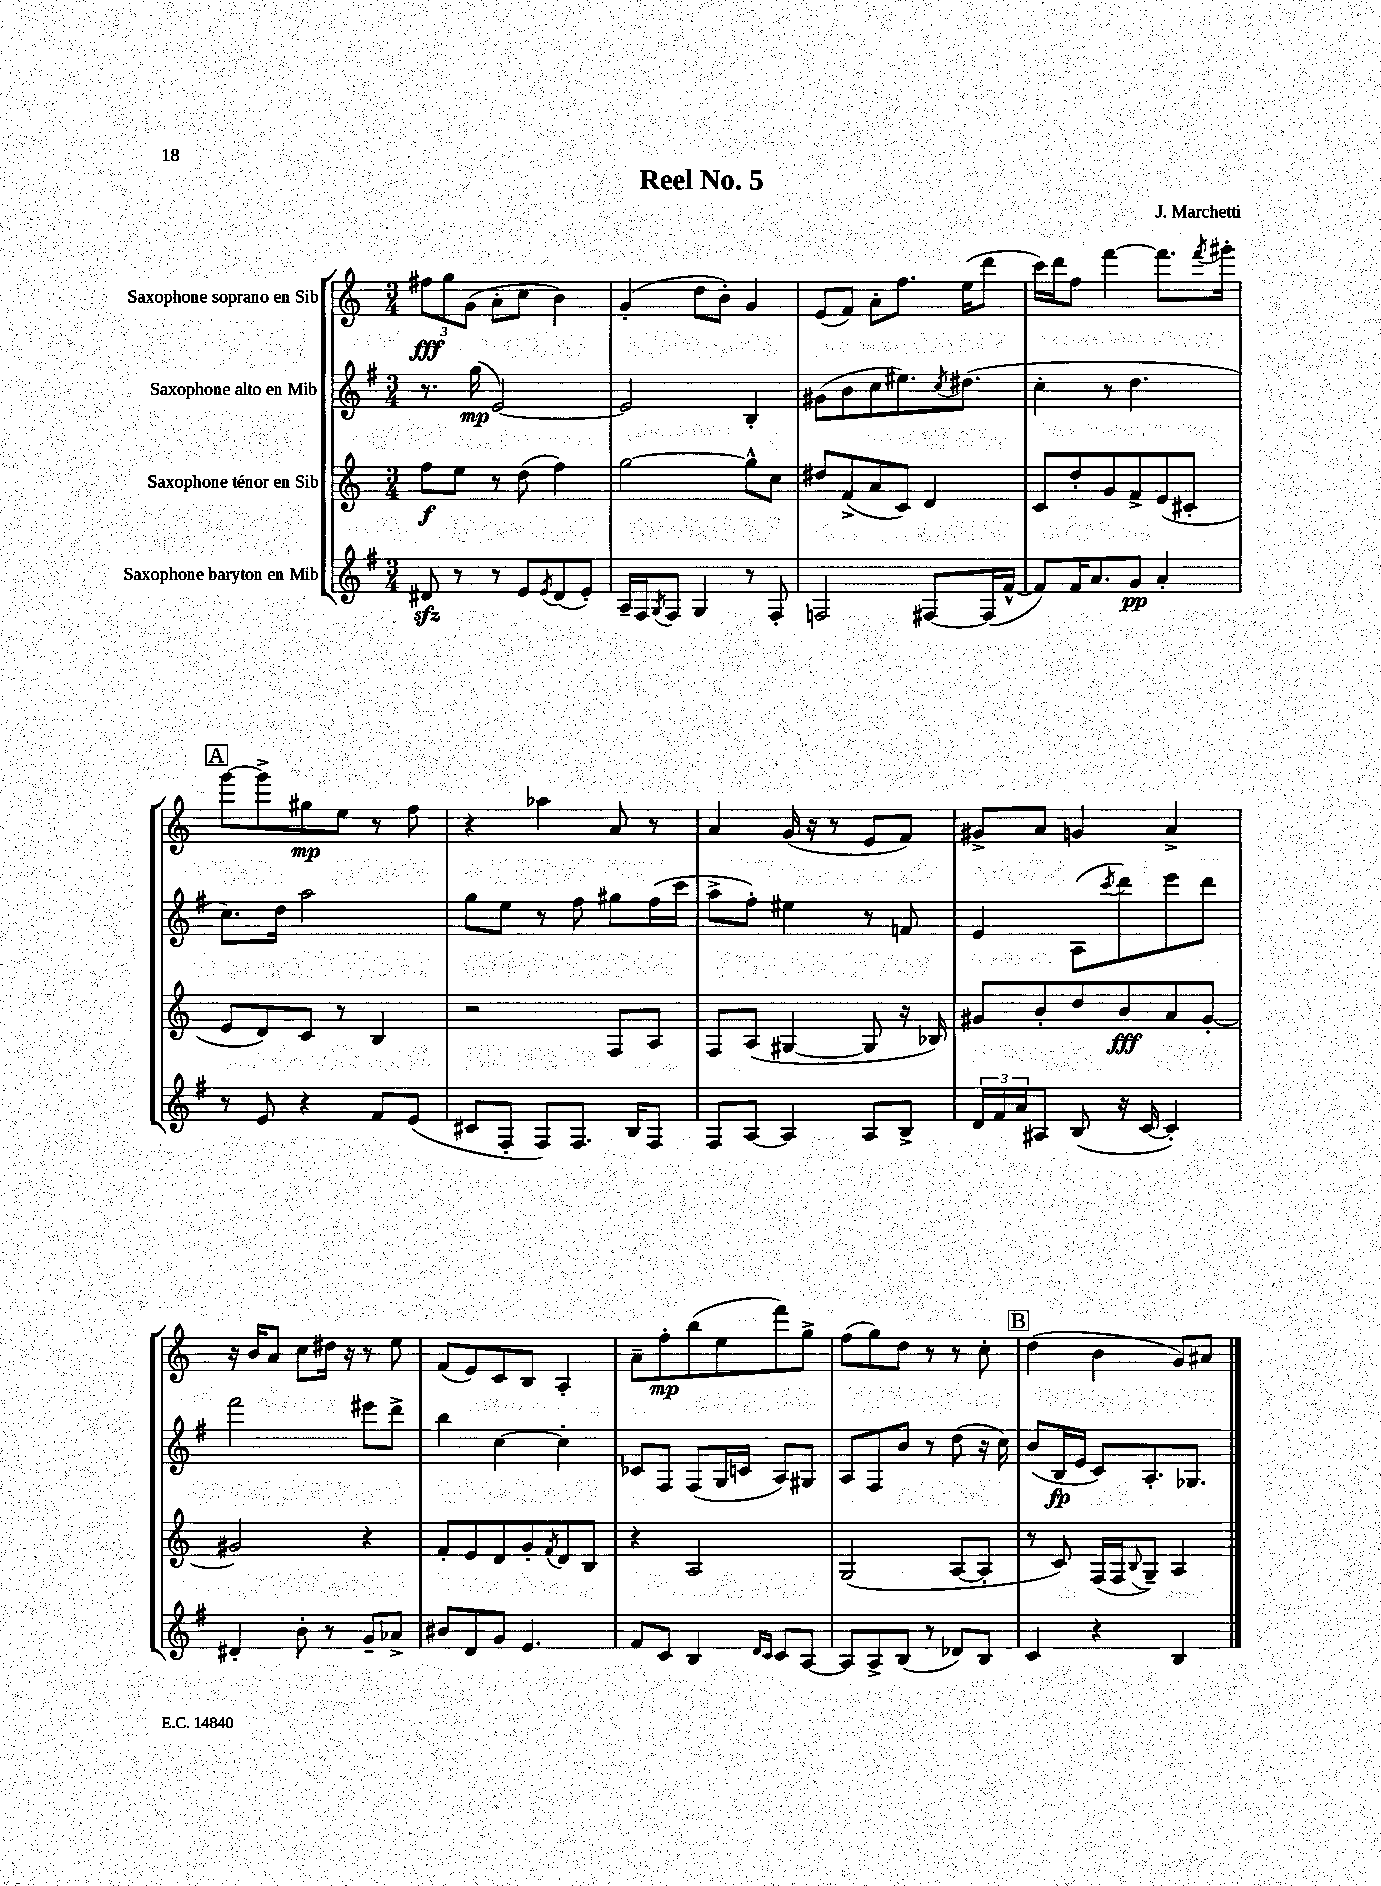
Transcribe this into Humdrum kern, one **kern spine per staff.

**kern	**kern	**kern	**kern
*staff4	*staff3	*staff2	*staff1
*clefG2	*clefG2	*clefG2	*clefG2
*k[f#]	*k[]	*k[f#]	*k[]
*M3/4	*M3/4	*M3/4	*M3/4
8d#	8ff	8.r	12ff#
.	.	.	12gg
8r	8ee	.	.
.	.	.	(12g
.	.	(16gg	.
8r	8r	[2e)	8a'
8e	(8dd	.	8cc
8qe	.	.	.
(8d#	4ff)	.	4b)
8e')	.	.	.
=	=	=	=
16A~	[2gg	2e]	(4g'
16F#	.	.	.
8qG	.	.	.
8F#	.	.	.
4G	.	.	8dd
.	.	.	8b')
8r	8gg^^]	4B'	4g
8F#'	8cc	.	.
=	=	=	=
2F	8dd#	(8g#	(8e
.	(8f^	8b	8f)
.	8a	8cc	8a'
.	8c)	8.ee#)	8.ff
[8F#	4d	.	.
.	.	8qcc	.
.	.	(8.dd#	(16ee
(16F#]	.	.	8ddd
[16f#^^	.	.	.
=	=	=	=
8f#])	8c	4cc'	16ccc)
.	.	.	16ddd
16f#	8dd'	.	8ff
8.a	.	.	.
.	8g	8r	[4fff
8g	8f^	4.dd	.
4a'	(8e	.	8.fff]
.	8c#'	.	.
.	.	.	8qfff
.	.	.	16ggg#'
=	=	=	=
8r	8e	8.cc)	[8ggg
8e	8d)	.	8ggg^]
.	.	16dd	.
4r	8c	2aa	8gg#
.	8r	.	8ee
8f#	4B	.	8r
(8e	.	.	8ff
=	=	=	=
8c#	2r	8gg	4r
8F#'	.	8ee	.
8F#)	.	8r	4aa-
8.F#	.	8ff#	.
.	8F	8gg#	8a
16B	.	.	.
8F#	8A	(16ff#	8r
.	.	16ccc	.
=	=	=	=
8F#	8F	8aa^	4a
[8A	(8A	8ff#')	.
4A]	[4G#	4ee#	(16g
.	.	.	16r
.	.	.	8r
8A	8G#]	8r	8e
8B^	16r	8f	8f)
.	16B-)	.	.
=	=	=	=
24d	8g#	4e	8g#^
24f#	.	.	.
24a	.	.	.
8A#	8b'	.	8a
(8B	8dd	(8A	4g
.	.	8qccc	.
16r	8b	8ddd)	.
[16c	.	.	.
4c'])	8a	8eee	4a^
.	[8g#'	8ddd	.
=	=	=	=
4d#'	2g#]	2fff#	16r
.	.	.	16b
.	.	.	8a
8b'	.	.	8cc
8r	.	.	16dd#
.	.	.	16r
8g~	4r	8eee#	8r
8a-^	.	8ddd^	8ee
=	=	=	=
8b#	8f'	4bb	(8f
8d	8e	.	8e)
8g	8d	[4cc	8c
4.e	8g'	.	8B
.	8qf	.	.
.	8d	4cc']	4A'
.	8B	.	.
=	=	=	=
8f#	4r	8c-	8a~
8c	.	8F#	8ff'
4B	2A	(8F#	(8bb
.	.	16G	8ee
.	.	16c	.
16qqd	.	.	.
16qqc	.	.	.
8c	.	8A)	8fff)
[8A	.	8G#	8gg^
=	=	=	=
8A]	(2G	8A	(8ff
8A^	.	8F#	8gg)
(8B	.	8b	8dd
8r	.	8r	8r
8d-)	[8A	(8dd	8r
8B	8A']	16r	8cc'
.	.	16cc)	.
=	=	=	=
4c	8r	(8b	(4dd
.	8c)	16B	.
.	.	16e	.
4r	(16F	8c)	4b
.	16F	.	.
.	8qqB	.	.
.	8G~)	8.A'	.
4B	4A	.	8g)
.	.	8.G-	.
.	.	.	8a#
==	==	==	==
*-	*-	*-	*-
